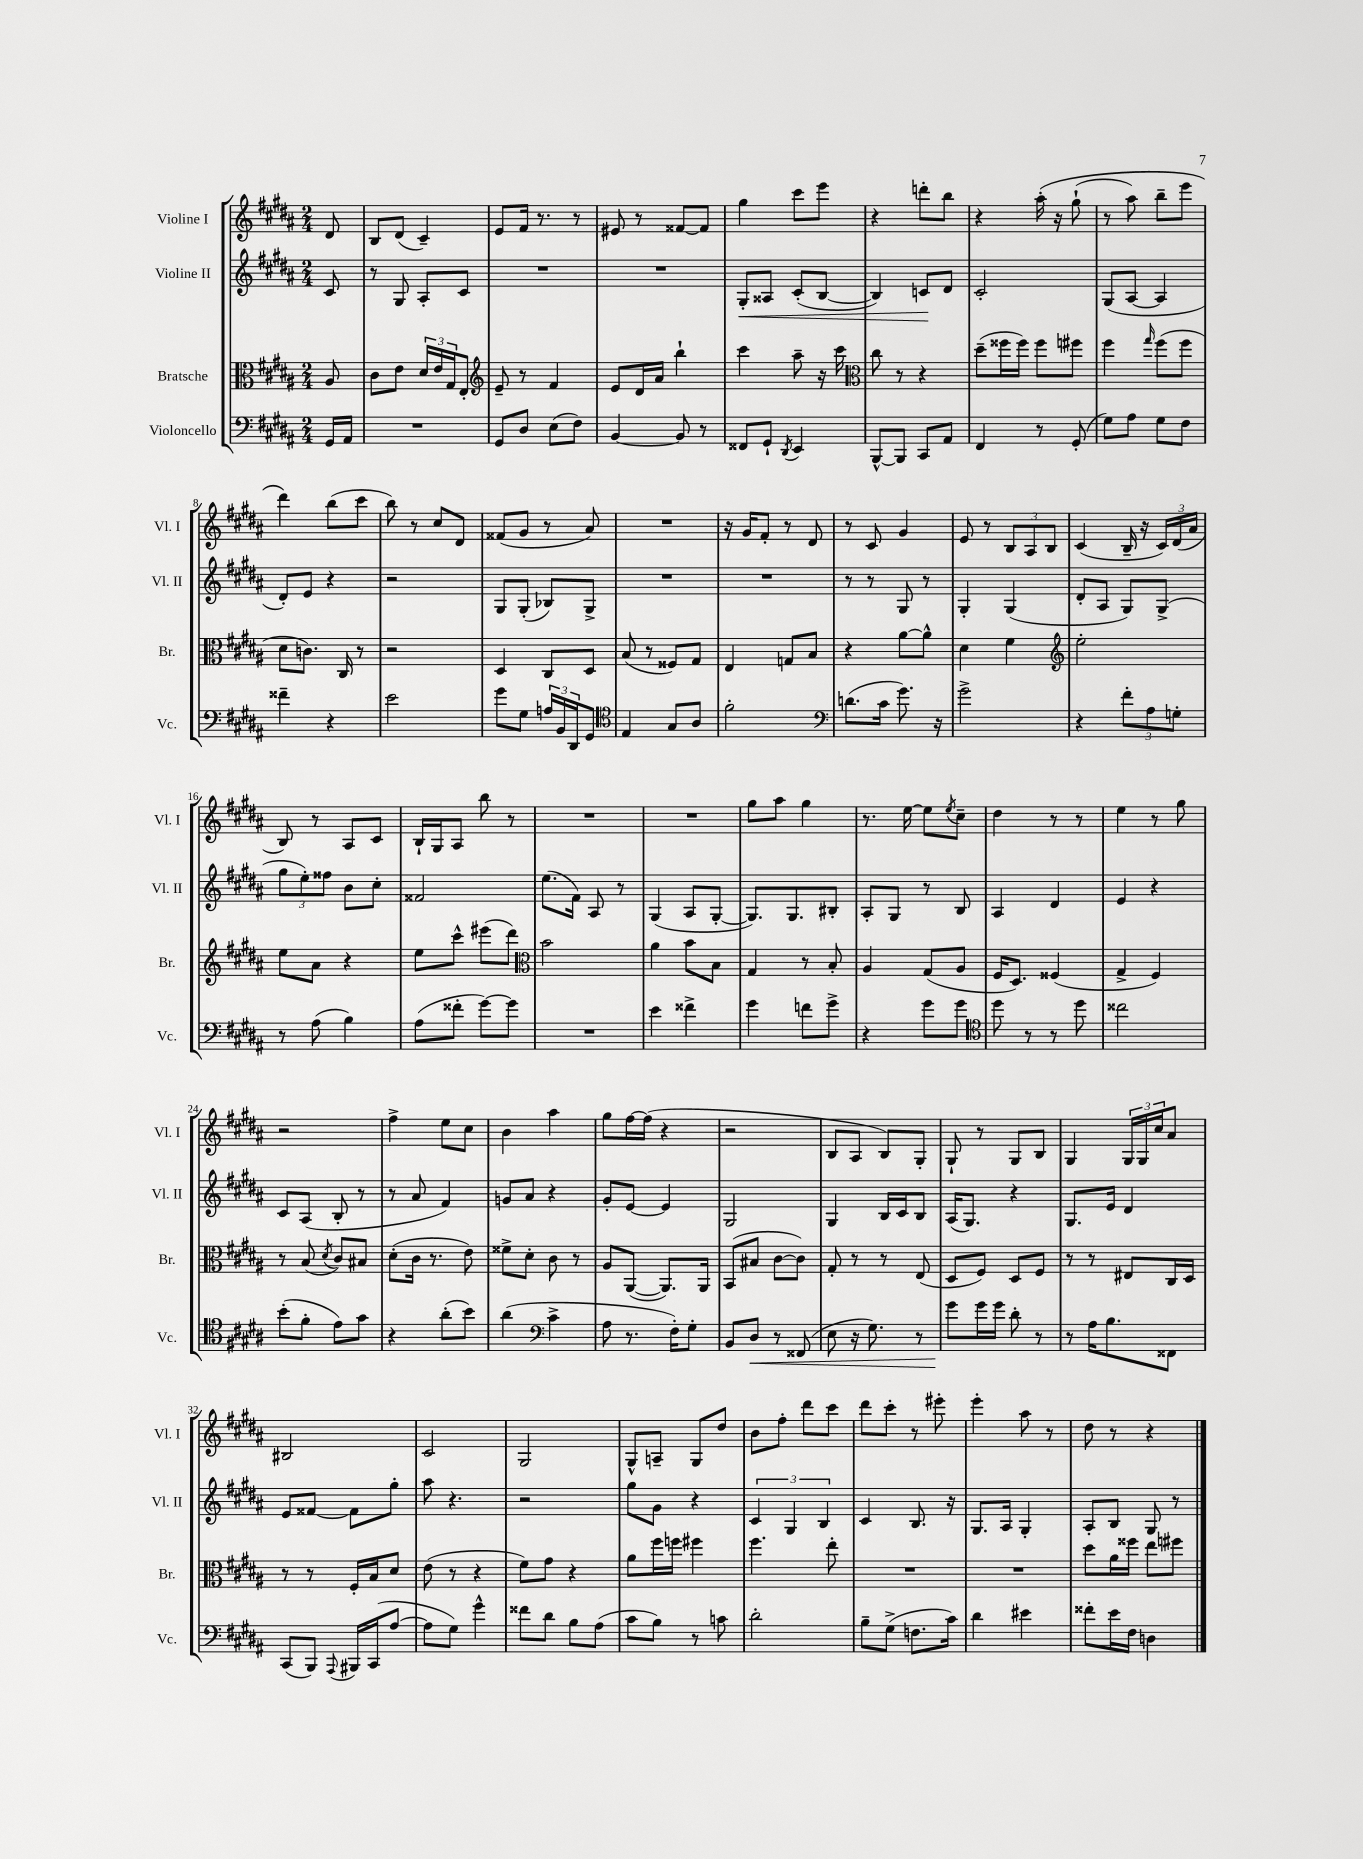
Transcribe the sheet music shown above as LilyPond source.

<<
\new StaffGroup <<
\new Staff = "s0" \with { instrumentName = "Violine I" shortInstrumentName = "Vl. I" } {
    \clef treble \key b \major \numericTimeSignature \time 2/4 \partial 8
    dis'8 |
    b8 dis'8( cis'4--) |
    e'8 fis'16 r8. r8 |
    eis'8 r8 fisis'8~ fisis'8 |
    gis''4 cis'''8 e'''8 |
    r4 d'''8-. b''8 |
    r4 ais''16-.\( r16 gis''8-!( |
    r8 ais''8) b''8-- e'''8 |
    dis'''4\) b''8( cis'''8 |
    b''8) r8 cis''8 dis'8 |
    fisis'8( gis'8 r8 ais'8) |
    R2 |
    r16 gis'16 fis'8-. r8 dis'8 |
    r8 cis'8 gis'4 |
    e'8 r8 \tuplet 3/2 { b8 ais8 b8 } |
    cis'4( b16-- r16 \tuplet 3/2 { cis'16) dis'16( ais'16 } |
    b8) r8 ais8 cis'8 |
    b16-! gis16 ais8 b''8 r8 |
    R2 |
    R2 |
    gis''8 ais''8 gis''4 |
    r8. e''16~ e''8 \acciaccatura { e''8 } cis''8-- |
    dis''4 r8 r8 |
    e''4 r8 gis''8 |
    r2 |
    fis''4-> e''8 cis''8 |
    b'4 ais''4 |
    gis''8 fis''16~ fis''16( r4 |
    r2 |
    b8 ais8 b8) gis8-. |
    gis8-! r8 gis8 b8 |
    gis4 \tuplet 3/2 { gis16 gis16 cis''16 } ais'8 |
    bis2 |
    cis'2 |
    gis2 |
    gis8-^ a8-- gis8 dis''8 |
    b'8 fis''8-. dis'''8 cis'''8 |
    dis'''8 cis'''8-. r8 eis'''8-. |
    e'''4-. ais''8 r8 |
    dis''8 r8 r4 \bar "|." |
}
\new Staff = "s1" \with { instrumentName = "Violine II" shortInstrumentName = "Vl. II" } {
    \clef treble \key b \major \numericTimeSignature \time 2/4 \partial 8
    cis'8 |
    r8 gis8 ais8-. cis'8 |
    R2 |
    R2 |
    gis8-.\< aisis8 cis'8-.( b8~ |
    b4) c'8\! dis'8 |
    cis'2-. |
    gis8( ais8~ ais4 |
    dis'8-.) e'8 r4 |
    r2 |
    gis8 gis8-.( bes8) gis8-> |
    R2 |
    R2 |
    r8 r8 gis8 r8 |
    gis4-. gis4( |
    dis'8-. ais8 gis8) gis8->( |
    \tuplet 3/2 { gis''8 e''8-.) fisis''8 } b'8 cis''8-. |
    fisis'2 |
    e''8.( fis'16) ais8 r8 |
    gis4( ais8 gis8~-. |
    gis8.) gis8. bis8-. |
    ais8-. gis8 r8 b8 |
    ais4 dis'4 |
    e'4 r4 |
    cis'8 ais8( b8-. r8 |
    r8 ais'8 fis'4) |
    g'8 ais'8 r4 |
    gis'8-. e'8~ e'4 |
    gis2 |
    gis4 b16 cis'16 b8 |
    ais16( gis8.) r4 |
    gis8. e'16 dis'4 |
    e'8 fisis'8~ fisis'8 gis''8-. |
    ais''8 r4. |
    r2 |
    gis''8 gis'8 r4 |
    \tuplet 3/2 { cis'4 gis4 b4 } |
    cis'4 b8. r16 |
    gis8. ais16 gis4-. |
    ais8-. b8 gis8 r8 \bar "|." |
}
\new Staff = "s2" \with { instrumentName = "Bratsche" shortInstrumentName = "Br." } {
    \clef alto \key b \major \numericTimeSignature \time 2/4 \partial 8
    ais8 |
    cis'8 e'8 \tuplet 3/2 { dis'16 e'16 gis16 } e8-. |
    \clef treble e'8-- r8 fis'4 |
    e'8 dis'16 ais'16 b''4-! |
    cis'''4 ais''8-- r16 cis'''16 |
    \clef alto cis''8 r8 r4 |
    dis''8--( fisis''16 fisis''16) fisis''8 fis''8 |
    fis''4 \grace { gis''16 } fis''8( fis''8 |
    dis'8 c'8.) cis16 r8 |
    r2 |
    dis4 cis8 dis8 |
    b8( r8 fisis8) gis8 |
    e4 g8 b8 |
    r4 ais'8~ ais'8-^ |
    dis'4 fis'4 |
    \clef treble e''2-. |
    e''8 ais'8 r4 |
    e''8 cis'''8-^ eis'''8( dis'''8) |
    \clef alto b'2 |
    ais'4 b'8 b8 |
    gis4 r8 b8-. |
    ais4 gis8( ais8 |
    fis16 dis8.) fisis4( |
    gis4-> fis4) |
    r8 b8( \acciaccatura { dis'8 } cis'8) bis8 |
    dis'8-.( cis'16 r8. e'8) |
    fisis'8-> dis'8-. cis'8 r8 |
    ais8 ais,8~( ais,8.) ais,16 |
    b,8( bis8 cis'8~ cis'8) |
    gis8-. r8 r8 e8( |
    dis8 fis8) dis8 fis8 |
    r8 r8 eis8 cis16 dis16 |
    r8 r8 fis16-. b16 dis'8 |
    e'8( r8 r4 |
    fis'8) gis'8 r4 |
    ais'8 fis''16 f''16 fis''4 |
    fis''4. e''8-. |
    R2 |
    R2 |
    dis''8 ais'16 fisis''16 e''8 fis''8 \bar "|." |
}
\new Staff = "s3" \with { instrumentName = "Violoncello" shortInstrumentName = "Vc." } {
    \clef bass \key b \major \numericTimeSignature \time 2/4 \partial 8
    gis,16 ais,16 |
    R2 |
    gis,8 dis8 e8( fis8) |
    b,4~ b,8 r8 |
    fisis,8 gis,8-! \acciaccatura { dis,8 } e,4 |
    b,,8~-^ b,,8 cis,8 ais,8 |
    fis,4 r8 gis,8-.( |
    gis8) ais8 gis8 fis8 |
    fisis'4-- r4 |
    e'2 |
    gis'8 gis8 \tuplet 3/2 { a16 b,16 dis,16 } gis,8 |
    \clef tenor e4 gis8 ais8 |
    fis'2-. |
    \clef bass d'8.( cis'16 gis'8.) r16 |
    gis'2-> |
    r4 \tuplet 3/2 { fis'8-. ais8 g8-. } |
    r8 ais8( b4) |
    ais8( fisis'8-. gis'8~) gis'8 |
    R2 |
    e'4 fisis'4-> |
    gis'4 f'8 gis'8-> |
    r4 gis'8 gis'8 |
    \clef tenor dis''8 r8 r8 dis''8 |
    cisis''2 |
    b'8-.( fis'8-. e'8) gis'8 |
    r4 ais'8-.( b'8) |
    ais'4( \clef bass cis'4-> |
    ais8 r8. fis16-.) gis8-. |
    b,8 dis8\< r8 fisis,8( |
    e8 r16 gis8.) r8 |
    gis'8\! gis'16 gis'16 dis'8-. r8 |
    r8 ais16 b8. fisis,8 |
    cis,8( b,,8) \appoggiatura { ais,,8 } bis,,16 cis,16( ais8~ |
    ais8 gis8) gis'4-^ |
    fisis'8 dis'8 b8 ais8( |
    cis'8 b8) r8 c'8 |
    dis'2-. |
    b8-- gis8->( f8. cis'16) |
    dis'4 eis'4 |
    fisis'8-. e'16 fis16 d4 \bar "|." |
}
>>
>>
